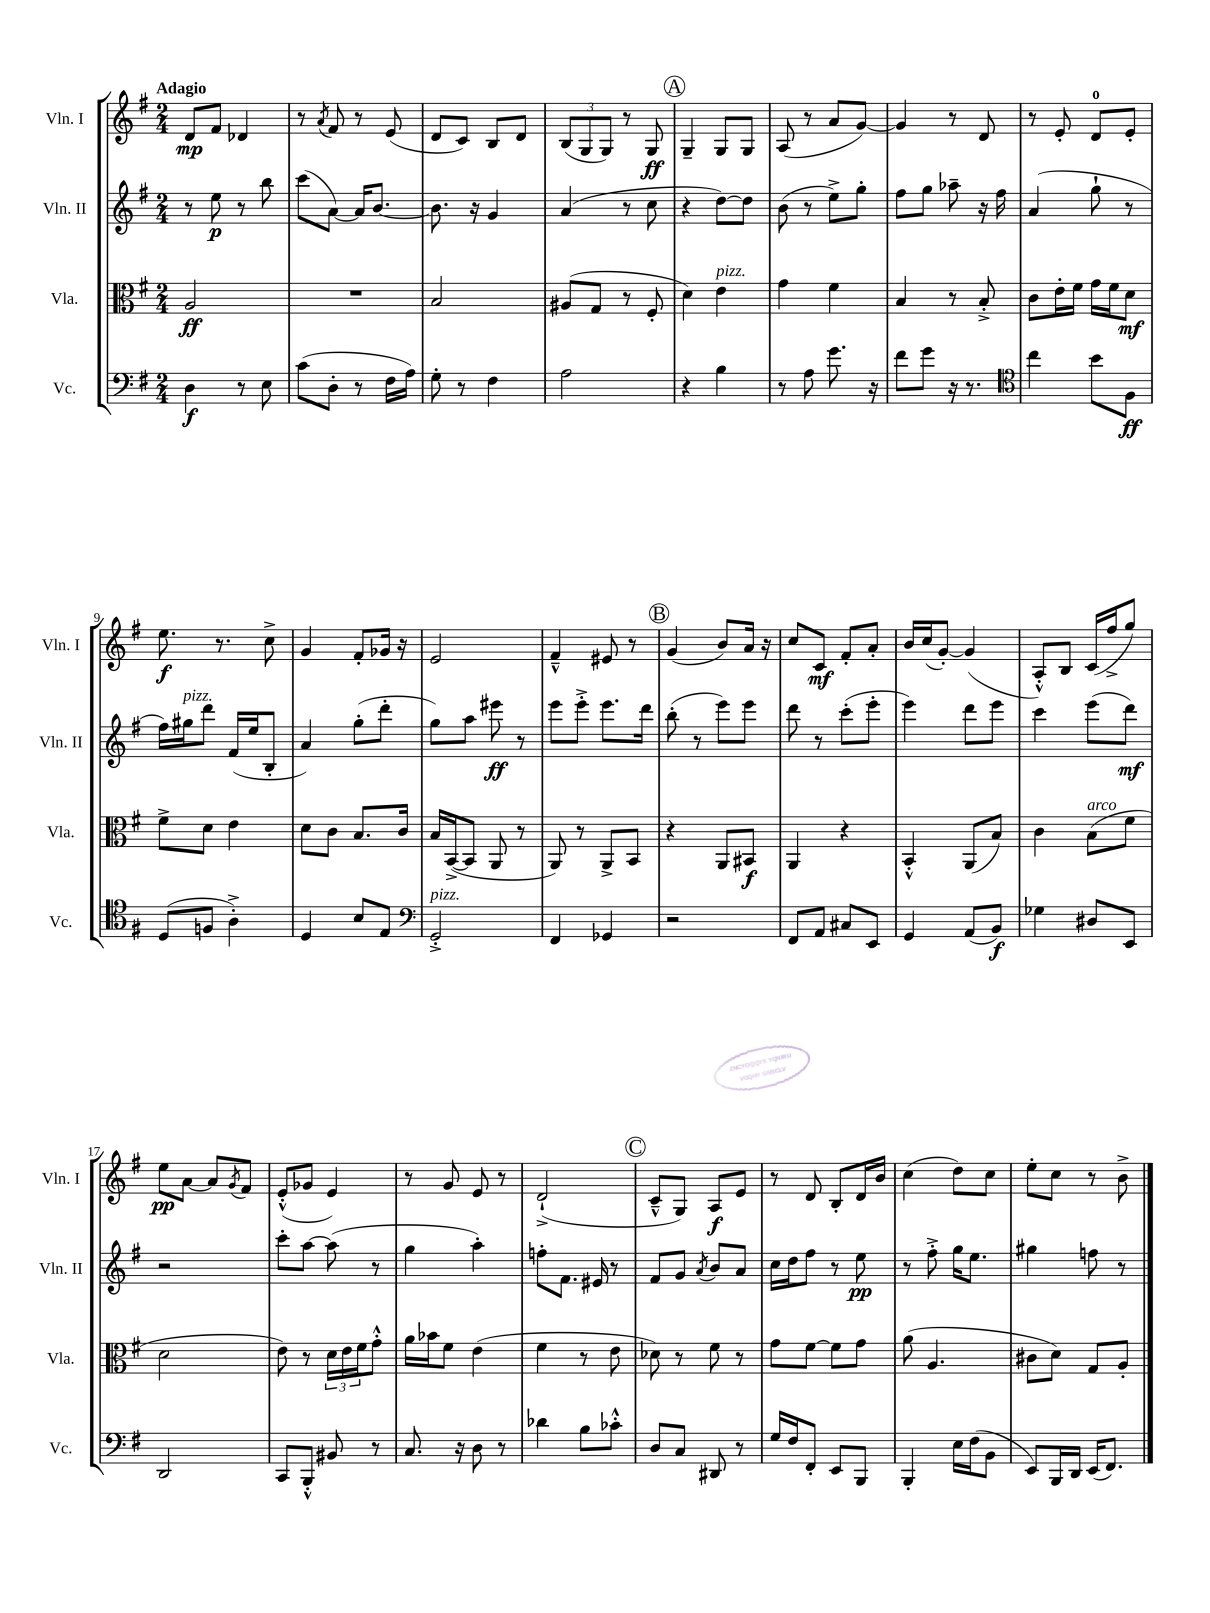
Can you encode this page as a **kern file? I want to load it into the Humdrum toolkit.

**kern	**dynam	**kern	**dynam	**kern	**dynam	**kern	**dynam
*part4	*part4	*part3	*part3	*part2	*part2	*part1	*part1
*staff4	*staff4	*staff3	*staff3	*staff2	*staff2	*staff1	*staff1
*I"Vc.	*	*I"Vla.	*	*I"Vln. II	*	*I"Vln. I	*
*I'Vc.	*	*I'Vla.	*	*I'Vln. II	*	*I'Vln. I	*
*clefF4	*	*clefC3	*	*clefG2	*	*clefG2	*
*k[f#]	*	*k[f#]	*	*k[f#]	*	*k[f#]	*
*M2/4	*	*M2/4	*	*M2/4	*	*M2/4	*
=1	=1	=1	=1	=1	=1	=1	=1
!	!	!	!	!	!	!LO:TX:a:B:t=Adagio	!
4D\	f	2A/	ff	8r	.	8d/L	mp
.	.	.	.	8ee\	p	8f#/J	.
8r	.	.	.	8r	.	4d-X/	.
8E\	.	.	.	8bb\	.	.	.
=2	=2	=2	=2	=2	=2	=2	=2
(8c\L	.	2r	.	(8ccc\L	.	8r	.
.	.	.	.	.	.	8qa/	.
8D'\J	.	.	.	[8a\J)	.	8f#/	.
8r	.	.	.	16a/KL]	.	8r	.
.	.	.	.	[8.b/J	.	.	.
16F#\LL	.	.	.	.	.	(8e/	.
16A\JJ)	.	.	.	.	.	.	.
=3	=3	=3	=3	=3	=3	=3	=3
8G'\	.	2B/	.	8.b\]	.	8d/L	.
8r	.	.	.	.	.	8c/J)	.
.	.	.	.	16r	.	.	.
4F#\	.	.	.	4g/	.	8B/L	.
.	.	.	.	.	.	8d/J	.
=4	=4	=4	=4	=4	=4	=4	=4
2A\	.	(8A#X/L	.	(4a/	.	(12B/L	.
.	.	.	.	.	.	12G/	.
.	.	8G/J	.	.	.	.	.
.	.	.	.	.	.	12G/J)	.
.	.	8r	.	8r	.	8r	.
.	.	8F#'/	.	8cc\	.	8G/	ff
!!LO:REH:place=s1:t=A
=5	=5	=5	=5	=5	=5	=5	=5
4r	.	4d\)	.	4r	.	4G~/	.
!	!	!LO:TX:a:i:t=pizz.	!	!	!	!	!
4B\	.	4e\	.	[8dd\L)	.	8G/L	.
.	.	.	.	8dd\J]	.	8G/J	.
=6	=6	=6	=6	=6	=6	=6	=6
8r	.	4g\	.	(8b\	.	(8A/	.
8A\	.	.	.	8r	.	8r	.
8.g\	.	4f#\	.	8ee^\L)	.	8a/L	.
.	.	.	.	8gg'\J	.	[8g/J)	.
16r	.	.	.	.	.	.	.
=7	=7	=7	=7	=7	=7	=7	=7
8f#\L	.	4B/	.	8ff#\L	.	4g/]	.
8g\J	.	.	.	8gg\J	.	.	.
16r	.	8r	.	8aa-X~\	.	8r	.
8.r	.	.	.	.	.	.	.
.	.	8B'^/	.	16r	.	8d/	.
.	.	.	.	16ff#\	.	.	.
=8	=8	=8	=8	=8	=8	=8	=8
*clefC4	*	*	*	*	*	*	*
4cc\	.	8c\L	.	(4a/	.	8r	.
.	.	16e'\L	.	.	.	8e'/	.
.	.	16f#\JJ	.	.	.	.	.
8b\L	.	16g\LL	.	8gg`\	.	8d/L	.
.	.	16f#\J	.	.	.	.	.
8F#\J	ff	8d\J	mf	8r	.	8e'/J	.
!!LO:LB:g=z
=9	=9	=9	=9	=9	=9	=9	=9
(8D/L	.	8f#^\L	.	16ff#\LL)	.	8.ee\	f
!	!	!	!	!LO:TX:a:i:t=pizz.	!	!	!
.	.	.	.	16gg#X\J	.	.	.
8Fn/J	.	8d\J	.	8ddd\J	.	.	.
.	.	.	.	.	.	8.r	.
4A'^\)	.	4e\	.	(16f#/LL	.	.	.
.	.	.	.	16ee/J	.	.	.
.	.	.	.	8B'/J	.	8cc^\	.
=10	=10	=10	=10	=10	=10	=10	=10
4D/	.	8d\L	.	4a/)	.	4g/	.
.	.	8c\J	.	.	.	.	.
8B/L	.	8.B/L	.	(8gg'\L	.	8f#'/L	.
8E/J	.	.	.	8ddd'\J	.	16g-X/Jk	.
.	.	16c/Jk	.	.	.	16r	.
=11	=11	=11	=11	=11	=11	=11	=11
*clefF4	*	*	*	*	*	*	*
!LO:TX:a:i:t=pizz.	!	!	!	!	!	!	!
2GG'^/	.	16B/LL	.	8gg\L)	.	2e/	.
.	.	([16BB^/J	.	.	.	.	.
.	.	8BB/J]	.	8aa\J	.	.	.
.	.	8AA/	.	8eee#X\	ff	.	.
.	.	8r	.	8r	.	.	.
=12	=12	=12	=12	=12	=12	=12	=12
4FF#/	.	8AA/)	.	8eee\L	.	4f#~^^/	.
.	.	8r	.	8eee'^\J	.	.	.
4GG-X/	.	8AA^/L	.	8.eee\L	.	8e#X/	.
.	.	8BB/J	.	.	.	8r	.
.	.	.	.	16ddd\Jk	.	.	.
!!LO:REH:place=s1:t=B
=13	=13	=13	=13	=13	=13	=13	=13
2r	.	4r	.	(8bb'\	.	(4g/	.
.	.	.	.	8r	.	.	.
.	.	8AA/L	.	8eee\L)	.	8b/L)	.
.	.	8BB#X/J	f	8eee\J	.	16a/Jk	.
.	.	.	.	.	.	16r	.
=14	=14	=14	=14	=14	=14	=14	=14
8FF#/L	.	4AA/	.	8ddd\	.	8cc/L	.
8AA/J	.	.	.	8r	.	8c/J	mf
8C#X/L	.	4r	.	(8ccc'\L	.	8f#'/L	.
8EE/J	.	.	.	8eee'\J	.	8a'/J	.
=15	=15	=15	=15	=15	=15	=15	=15
4GG/	.	4BB'^^/	.	4eee\)	.	16b/LL	.
.	.	.	.	.	.	(16cc/J	.
.	.	.	.	.	.	[8g'/J)	.
(8AA/L	.	(8AA/L	.	8ddd\L	.	(4g/]	.
8BB/J)	f	8B/J)	.	8eee\J	.	.	.
=16	=16	=16	=16	=16	=16	=16	=16
4G-X\	.	4c\	.	4ccc\	.	8A'^^/L)	.
.	.	.	.	.	.	8B/J	.
!	!	!LO:TX:a:i:t=arco	!	!	!	!	!
8D#X/L	.	(8B\L	.	(8eee\L	.	(16c/LL	.
.	.	.	.	.	.	16ff#^/J	.
8EE/J	.	8f#\J	.	8ddd\J)	mf	8gg/J)	.
!!LO:LB:g=z
=17	=17	=17	=17	=17	=17	=17	=17
2DD/	.	2d\	.	2r	.	8ee\L	pp
.	.	.	.	.	.	[8a\J	.
.	.	.	.	.	.	8a/L]	.
.	.	.	.	.	.	8qg/	.
.	.	.	.	.	.	8f#/J	.
=18	=18	=18	=18	=18	=18	=18	=18
8CC/L	.	8e\)	.	8ccc'\L	.	(8e'^^/L	.
8BBB'^^/J	.	8r	.	[8aa\J	.	8g-X/J	.
8BB#X/	.	24d\LL	.	(8aa\]	.	4e/)	.
.	.	24e\	.	.	.	.	.
.	.	24f#\J	.	.	.	.	.
8r	.	8g'^^\J	.	8r	.	.	.
=19	=19	=19	=19	=19	=19	=19	=19
8.C/	.	16a\LL	.	4gg\	.	8r	.
.	.	16b-X\J	.	.	.	.	.
.	.	8f#\J	.	.	.	8g/	.
16r	.	.	.	.	.	.	.
8D\	.	(4e\	.	4aa'\)	.	8e/	.
8r	.	.	.	.	.	8r	.
=20	=20	=20	=20	=20	=20	=20	=20
4d-X\	.	4f#\	.	8ffn'\L	.	(2d`^/	.
.	.	.	.	8.f#\J	.	.	.
8B\L	.	8r	.	.	.	.	.
.	.	.	.	16e#X/	.	.	.
8c-X'^^\J	.	8e\	.	8r	.	.	.
!!LO:REH:place=s1:t=C
=21	=21	=21	=21	=21	=21	=21	=21
8D/L	.	8d-X\)	.	8f#/L	.	8c~^^/L	.
8C/J	.	8r	.	8g/J	.	8G/J)	.
.	.	.	.	8qa/	.	.	.
8DD#X/	.	8f#\	.	8b/L	.	8A/L	f
8r	.	8r	.	8a/J	.	8e/J	.
=22	=22	=22	=22	=22	=22	=22	=22
16G/LL	.	8g\L	.	16cc\LL	.	8r	.
16F#/J	.	.	.	16dd\J	.	.	.
8FF#'/J	.	[8f#\J	.	8ff#\J	.	8d/	.
8EE/L	.	8f#\L]	.	8r	.	8B'/L	.
8BBB/J	.	8g\J	.	8ee\	pp	16d/L	.
.	.	.	.	.	.	16b/JJ	.
=23	=23	=23	=23	=23	=23	=23	=23
4BBB'/	.	(8a\	.	8r	.	(4cc\	.
.	.	4.A/	.	8ff#'^\	.	.	.
16E\LL	.	.	.	16gg\KL	.	8dd\L)	.
(16F#\J	.	.	.	8.ee\J	.	.	.
8BB\J	.	.	.	.	.	8cc\J	.
=24	=24	=24	=24	=24	=24	=24	=24
8EE/L)	.	8c#X\L	.	4gg#X\	.	8ee'\L	.
16BBB/L	.	8d\J)	.	.	.	8cc\J	.
16DD/JJ	.	.	.	.	.	.	.
(16EE/KL	.	8G/L	.	8ffn\	.	8r	.
8.FF#/J)	.	.	.	.	.	.	.
.	.	8A'/J	.	8r	.	8b^\	.
==	==	==	==	==	==	==	==
*-	*-	*-	*-	*-	*-	*-	*-
